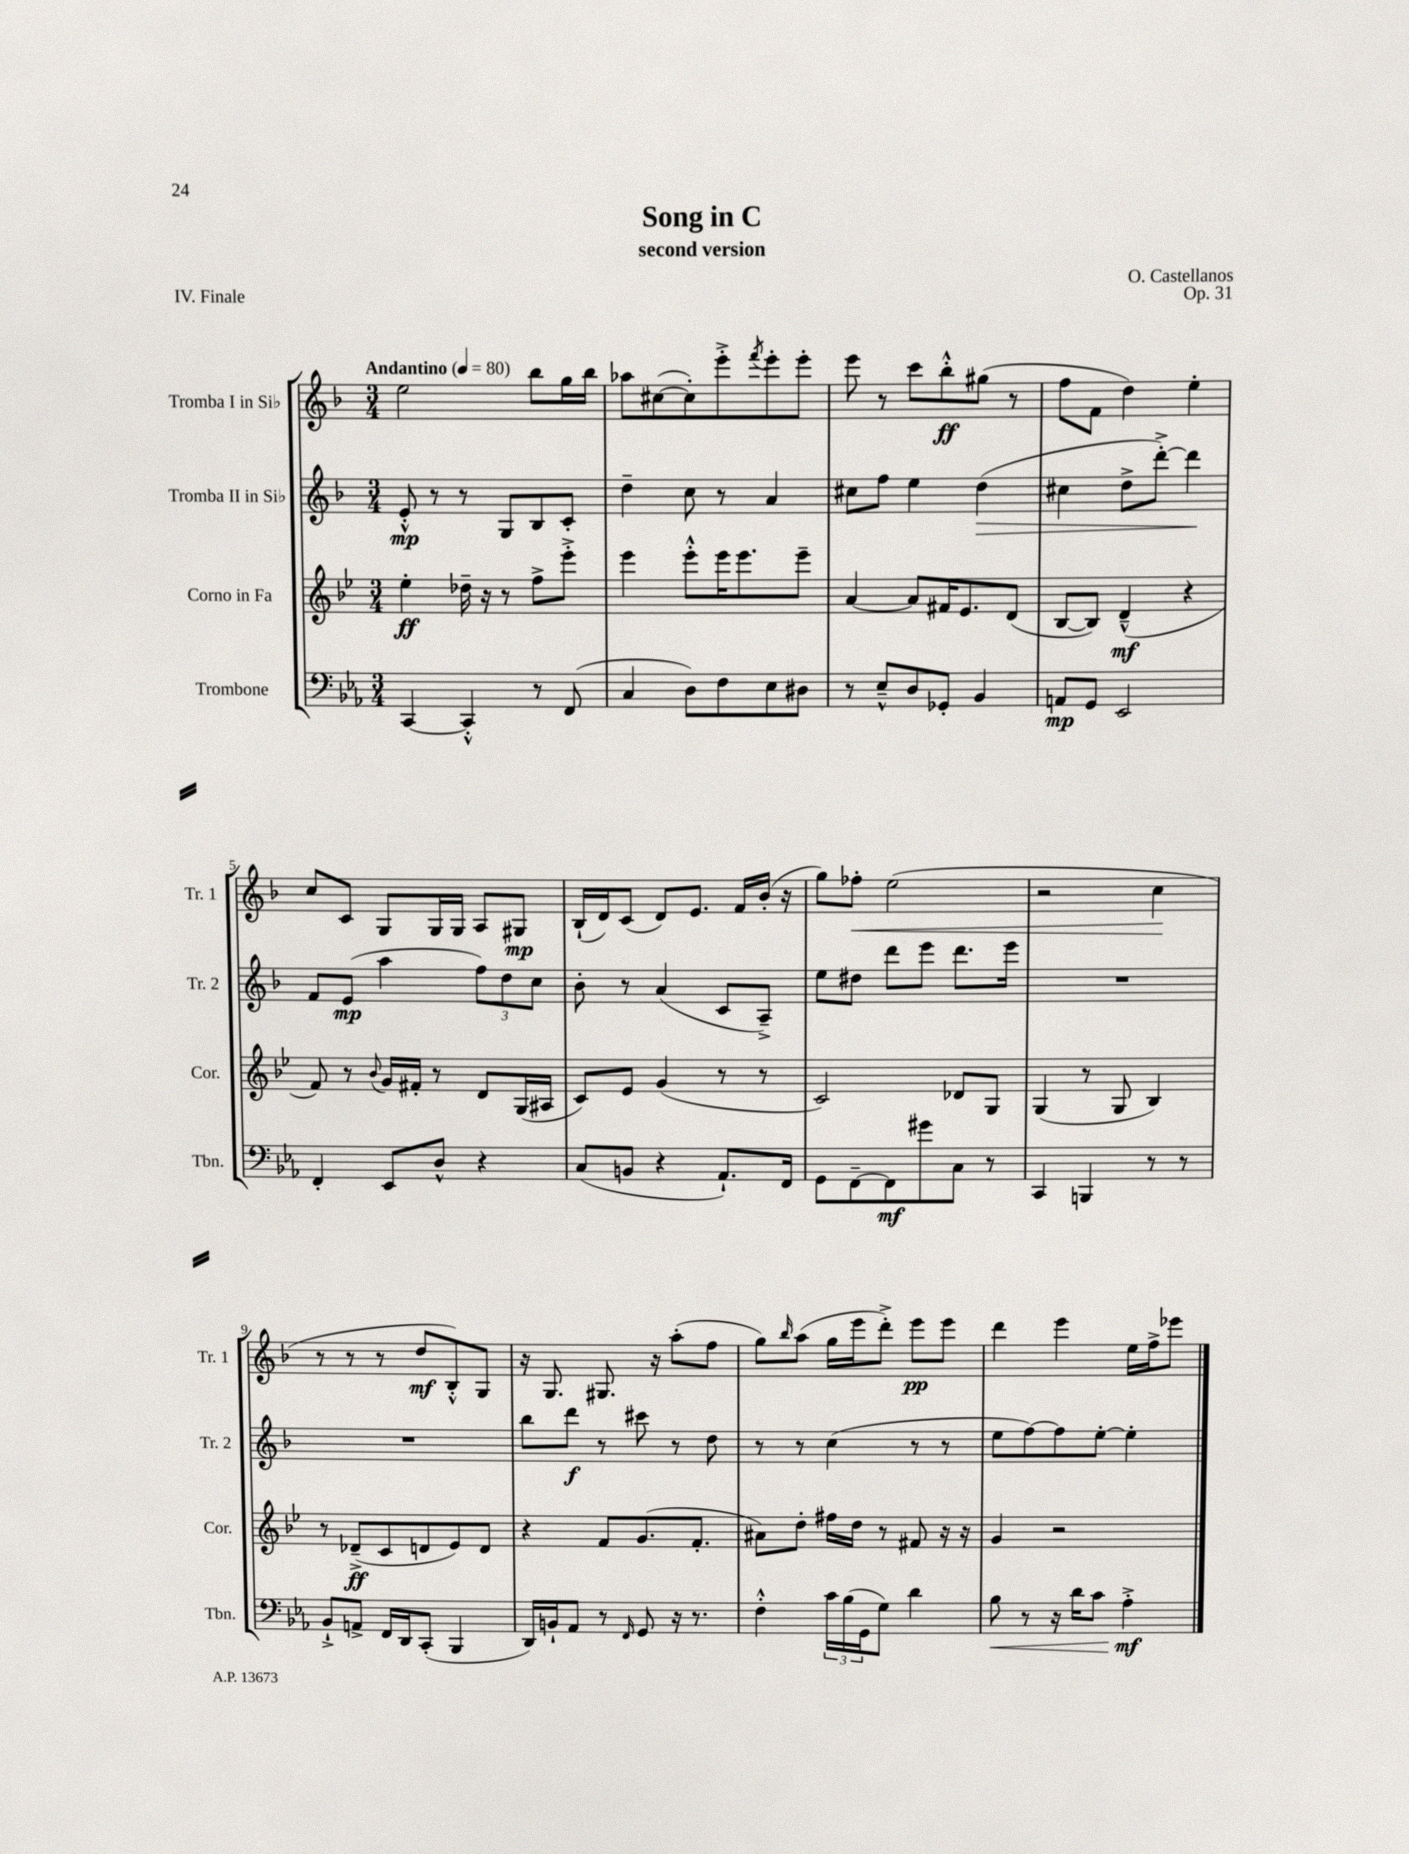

**kern	**dynam	**kern	**dynam	**kern	**dynam	**kern	**dynam
*part4	*part4	*part3	*part3	*part2	*part2	*part1	*part1
*staff4	*staff4	*staff3	*staff3	*staff2	*staff2	*staff1	*staff1
*I"Trombone	*	*I"Corno in Fa	*	*I"Tromba II in Si♭	*	*I"Tromba I in Si♭	*
*I'Tbn.	*	*I'Cor.	*	*I'Tr. 2	*	*I'Tr. 1	*
*clefF4	*	*clefG2	*	*clefG2	*	*clefG2	*
*k[b-e-a-]	*	*k[b-e-]	*	*k[b-]	*	*k[b-]	*
*M3/4	*	*M3/4	*	*M3/4	*	*M3/4	*
*MM80	*	*MM80	*	*MM80	*	*MM80	*
=1	=1	=1	=1	=1	=1	=1	=1
!	!	!	!	!	!	!LO:TX:a:B:t=Andantino	!
[4CC/	.	4ee-'\	ff	8e'^^/	mp	2ee\	.
.	.	.	.	8r	.	.	.
4CC'^^/]	.	16dd-X~\	.	8r	.	.	.
.	.	16r	.	.	.	.	.
.	.	8r	.	8G/L	.	.	.
8r	.	8ff^\L	.	8B-/	.	8bb-\L	.
(8FF/	.	8eee-'^\J	.	8c'/J	.	16gg\L	.
.	.	.	.	.	.	16bb-\JJ	.
=2	=2	=2	=2	=2	=2	=2	=2
4C/	.	4eee-\	.	4dd~\	.	8aa-X\L	.
.	.	.	.	.	.	([8cc#X\	.
8D\L)	.	8eee-'^^\L	.	8cc\	.	8cc#'\])	.
8F\	.	16eee-\K	.	8r	.	8eee'^\	.
.	.	8.eee-\	.	.	.	.	.
.	.	.	.	.	.	8qfff/	.
8E-\	.	.	.	4a/	.	8eee'\	.
8D#X\J	.	8eee-~\J	.	.	.	8eee'\J	.
=3	=3	=3	=3	=3	=3	=3	=3
8r	.	[4a/	.	8cc#X\L	.	8eee\	.
8E-~^^/L	.	.	.	8ff\J	.	8r	.
8D/	.	8a/L]	.	4ee\	.	8ccc\L	.
8GG-X'/J	.	16f#X/K	.	.	.	8bb-'^^\	ff
.	.	8.e-/	.	.	.	.	.
!	!	!	!	!	!LO:HP:b	!	!
4BB-/	.	.	.	(4dd\	>	(8gg#X\J	.
.	.	(8d/J	.	.	.	8r	.
=4	=4	=4	=4	=4	=4	=4	=4
8AAn/L	mp	[8B-/L	.	4cc#X\	.	8ff\L	.
8GG/J	.	8B-/J])	.	.	.	8f\J	.
2EE-/	.	(4d~^^/	mf	8dd^\L	.	4dd\)	.
.	.	.	.	[8ddd'^\J)	.	.	.
.	.	4r	.	4ddd\]	.	4ee'\	.
.	.	.	.	.	]	.	.
!!LO:LB:g=z
=5	=5	=5	=5	=5	=5	=5	=5
4FF'/	.	8f/)	.	8f/L	.	8cc/L	.
.	.	8r	.	(8e/J	mp	8c/J	.
.	.	8qqb-/	.	.	.	.	.
8EE-/L	.	16g/LL	.	4aa\	.	8G/L	.
.	.	16f#X'/JJ	.	.	.	.	.
8D^^/J	.	8r	.	.	.	16G/L	.
.	.	.	.	.	.	16G/JJ	.
4r	.	8d/L	.	12ff\L)	.	8A/L	.
.	.	.	.	12dd\	.	.	.
.	.	(16G/L	.	.	.	8G#X/J	mp
.	.	.	.	12cc\J	.	.	.
.	.	16A#X/JJ	.	.	.	.	.
=6	=6	=6	=6	=6	=6	=6	=6
(8C/L	.	8c/L)	.	8b-'\	.	(16B-`/LL	.
.	.	.	.	.	.	16d/J)	.
8BBn/J	.	8e-/J	.	8r	.	(8c/J	.
4r	.	(4g/	.	(4a/	.	8d/L)	.
.	.	.	.	.	.	8.e/J	.
8.AA-`/L)	.	8r	.	8c/L	.	.	.
.	.	.	.	.	.	16f/LL	.
.	.	8r	.	8A~^/J)	.	(16b-'/JJ	.
16FF/Jk	.	.	.	.	.	16r	.
=7	=7	=7	=7	=7	=7	=7	=7
8GG\L	.	2c/)	.	8ee\L	.	8gg\L)	.
!	!	!	!	!	!	!	!LO:HP:b
[8FF~\	.	.	.	8dd#X\J	.	8ff-X'\J	<
8FF\]	mf	.	.	8ddd\L	.	(2ee\	.
8g#X\	.	.	.	8eee\J	.	.	.
8C\J	.	8d-X/L	.	8.ddd\L	.	.	.
8r	.	8G/J	.	.	.	.	.
.	.	.	.	16eee\Jk	.	.	.
=8	=8	=8	=8	=8	=8	=8	=8
4CC/	.	(4G/	.	2.r	.	2r	.
4BBBn/	.	8r	.	.	.	.	.
.	.	8G/	.	.	.	.	.
8r	.	4B-/)	.	.	.	4cc\	.
8r	.	.	.	.	.	.	.
.	.	.	.	.	.	.	[
!!LO:LB:g=z
=9	=9	=9	=9	=9	=9	=9	=9
8BB-`^/L	.	8r	.	2.r	.	8r	.
8AAn^/J	.	(8d-X~^/L	ff	.	.	8r	.
16FF/LL	.	8c/	.	.	.	8r	.
16DD/J	.	.	.	.	.	.	.
(8CC'/J	.	8dn/	.	.	.	8dd/L	mf
4BBB-/	.	8e-/)	.	.	.	8B-'^^/)	.
.	.	8d/J	.	.	.	8G/J	.
=10	=10	=10	=10	=10	=10	=10	=10
16DD/LL)	.	4r	.	8bb-\L	.	16r	.
16BBn`/J	.	.	.	.	.	8.G/	.
8AA-/J	.	.	.	8ddd\J	f	.	.
8r	.	8f/L	.	8r	.	8.G#X/	.
16qqFF/	.	.	.	.	.	.	.
8GG/	.	(8.g/	.	8ccc#X\	.	.	.
.	.	.	.	.	.	16r	.
16r	.	.	.	8r	.	(8aa'\L	.
8.r	.	8.f'/J	.	.	.	.	.
.	.	.	.	8dd\	.	8ff\J	.
=11	=11	=11	=11	=11	=11	=11	=11
4F'^^\	.	8a#X\L)	.	8r	.	8gg\L)	.
.	.	.	.	.	.	16qqbb-/	.
.	.	8dd'\J	.	8r	.	(8aa\J	.
24c\LL	.	16ff#X\LL	.	(4cc\	.	16gg\LL	.
(24B-\	.	.	.	.	.	.	.
.	.	16dd\JJ	.	.	.	16eee\J	.
24GG\J	.	.	.	.	.	.	.
8G\J)	.	8r	.	.	.	8ddd'^\J)	.
4d\	.	8f#X/	.	8r	.	8eee\L	pp
.	.	16r	.	8r	.	8eee\J	.
.	.	16r	.	.	.	.	.
=12	=12	=12	=12	=12	=12	=12	=12
!	!LO:HP:b	!	!	!	!	!	!
8B-\	<	4g/	.	8ee\L	.	4ddd\	.
8r	.	.	.	[8ff\)	.	.	.
16r	.	2r	.	8ff\]	.	4eee\	.
16d\KL	.	.	.	.	.	.	.
8c\J	.	.	.	[8ee'\J	.	.	.
4A-'^\	mf	.	.	4ee'\]	.	16ee\LL	.
.	.	.	.	.	.	16ff^\J	.
.	.	.	.	.	.	8eee-X\J	.
.	[	.	.	.	.	.	.
==	==	==	==	==	==	==	==
*-	*-	*-	*-	*-	*-	*-	*-
